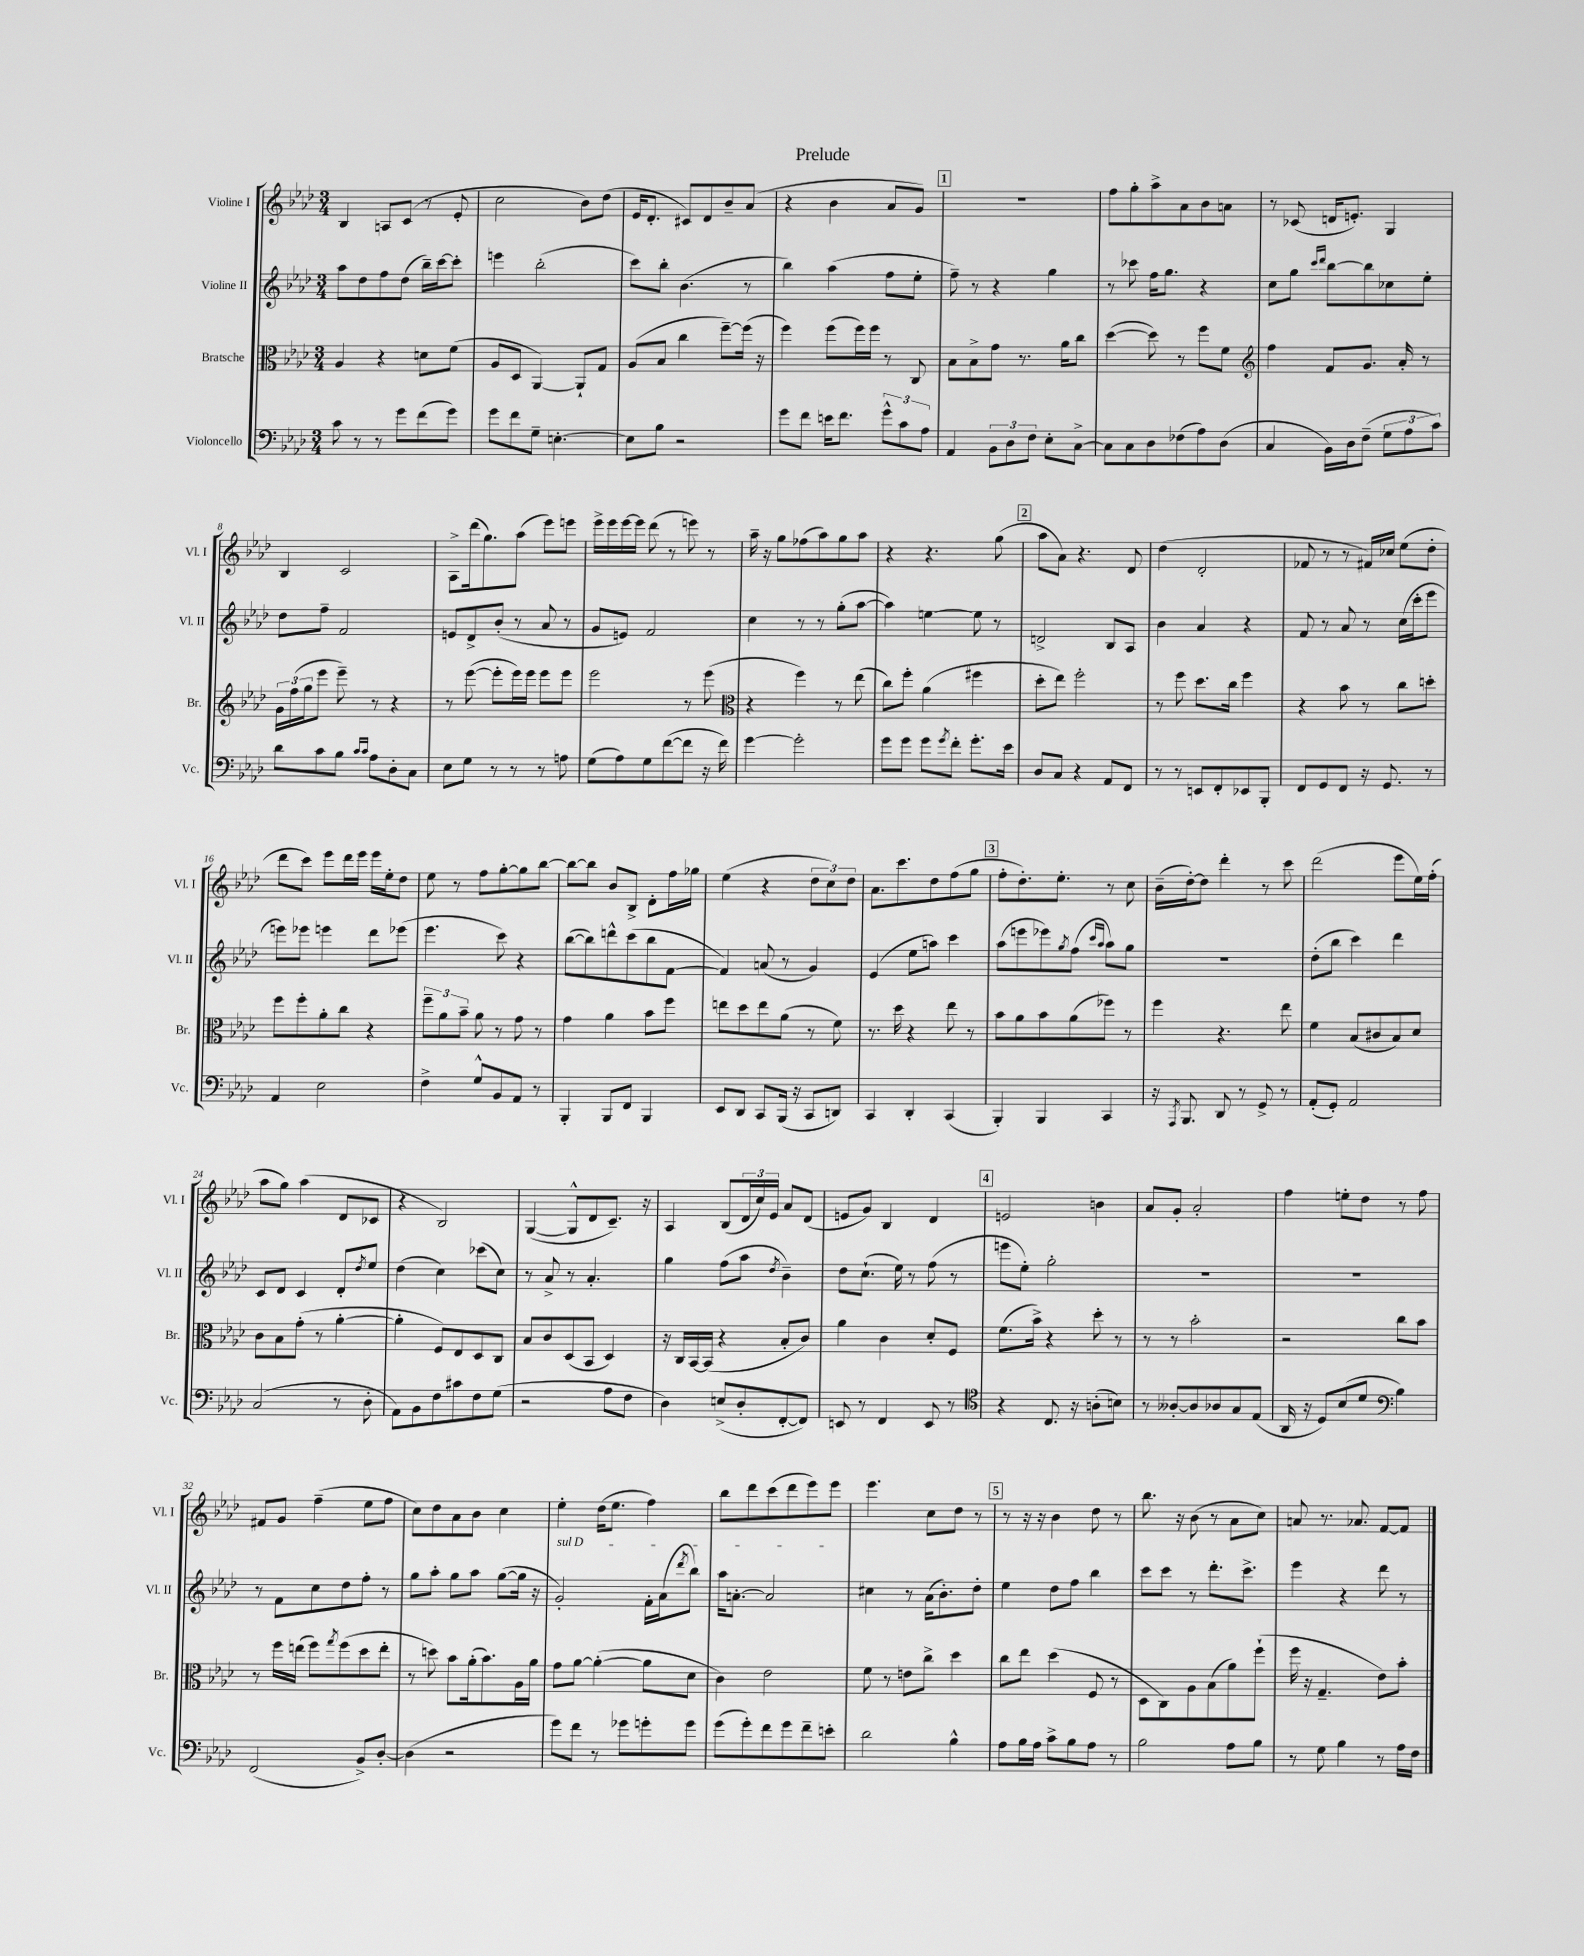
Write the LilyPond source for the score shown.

\header { title = "Prelude" }
<<
\new StaffGroup <<
\new Staff = "s0" \with { instrumentName = "Violine I" shortInstrumentName = "Vl. I" } {
    \clef treble \key aes \major \numericTimeSignature \time 3/4
    bes4 a8 c'8( r8 ees'8-. |
    c''2 bes'8) des''8( |
    ees'16 des'8.-. cis'8) des'8 bes'8-- aes'8( |
    r4 bes'4 aes'8 g'8) |
    \mark \markup { \box "1" } R2. |
    f''8 g''8-. aes''8-> aes'8 bes'8 a'8 |
    r8 ces'8( d'16 e'8.-.) g4 |
    bes4 c'2 |
    aes8-> des'''16( g''8.) aes''8( ees'''8) e'''8 |
    ees'''16-> ees'''16 ees'''16~ ees'''16 des'''8( r8 e'''8) r8 |
    aes''16-- r16 g''8 fes''8( aes''8) g''8 aes''8 |
    r4 r4. g''8( |
    \mark \markup { \box "2" } aes''8 aes'8) r4. des'8 |
    des''4( des'2-. |
    fes'8 r8 r8 fis'16) ces''16 ees''8( des''8-. |
    des'''8 c'''8) ees'''8 des'''16 ees'''16 ees'''16 ees''16-. des''8 |
    ees''8 r8 f''8 g''8~-. g''8 bes''8~ |
    bes''8~ bes''8 bes'8 bes8-> des'8-. f''16 ges''16 |
    ees''4( r4 \tuplet 3/2 { des''8 c''8) des''8 } |
    aes'8. c'''8. des''8 f''8( g''8 |
    \mark \markup { \box "3" } f''8-. des''8.-.) ees''8.-. r8 c''8 |
    bes'16--( des''16~-.) des''8 des'''4-. r8 c'''8 |
    des'''2( ees'''8 ees''16) f''16-.( |
    aes''8 g''8) aes''4( des'8 ces'8 |
    r4 bes2) |
    g4~( g8-^ des'8 c'8.--) r16 |
    aes4 bes8( \tuplet 3/2 { des'16 c''16) ees'16 } aes'8 des'8( |
    e'8 g'8) bes4 des'4 |
    \mark \markup { \box "4" } e'2 b'4 |
    aes'8 g'8-. aes'2-. |
    f''4 e''8-. des''8 r8 f''8 |
    fis'8 g'8 f''4--( ees''8 f''8 |
    c''8) des''8 aes'8 bes'8 c''4 |
    ees''4-. des''16( ees''8. f''4) |
    bes''8 des'''8 c'''8( des'''8 ees'''8) ees'''8 |
    ees'''4. c''8 des''8 r8 |
    \mark \markup { \box "5" } r8 r16 r16 bes'4 des''8 r8 |
    bes''8. r16 bes'8( r8 aes'8 c''8) |
    a'8 r8. aes'8. f'8~ f'8 \bar "|." |
}
\new Staff = "s1" \with { instrumentName = "Violine II" shortInstrumentName = "Vl. II" } {
    \clef treble \key aes \major \numericTimeSignature \time 3/4
    aes''8 des''8 f''8 des''8( bes''16--) c'''16~ c'''8-. |
    e'''4 bes''2-.( |
    c'''8) bes''8-. bes'4.( r8 |
    bes''4) aes''4( f''8 ees''8-. |
    \mark \markup { \box "1" } f''8--) r8 r4 g''4 |
    r8 ces'''8 f''16 g''8. r4 |
    c''8 g''8 \grace { c'''16 des'''16 } bes''8~ bes''8 ces''8 ees''8-. |
    des''8 f''8-- f'2 |
    e'8 des'8-> bes'8-.( r8 aes'8 r8 |
    g'8 e'8) f'2 |
    c''4 r8 r8 g''8-.( aes''8~ |
    aes''4) e''4~ e''8 r8 |
    \mark \markup { \box "2" } d'2-> bes8 aes8 |
    bes'4 aes'4 r4 |
    f'8 r8 aes'8 r8 c''16( c'''16-. ees'''8 |
    e'''8) ees'''8 e'''4 des'''8 ees'''8( |
    ees'''4. c'''8) r4 |
    bes''8~( bes''8) d'''8-^ c'''8( bes''8 f'8~ |
    f'4) a'8( r8 g'4) |
    ees'4( ees''8 a''8) c'''4 |
    \mark \markup { \box "3" } aes''8( e'''8 ees'''8) \acciaccatura { g''8 } f''8( \grace { c'''16 aes''16 } aes''8) g''8 |
    R2. |
    des''8-.( bes''8 c'''4) des'''4 |
    c'8 des'8 c'4 des'8-. \acciaccatura { des''8 } ees''8 |
    des''4( c''4) ces'''8( c''8) |
    r8 aes'8-> r8 aes'4.-. |
    g''4 f''8( aes''8 \acciaccatura { des''8 } bes'4--) |
    des''8 c''8.-!( ees''16) r8 f''8( r8 |
    \mark \markup { \box "4" } e'''8 ees''8-.) g''2-. |
    R2. |
    R2. |
    r8 f'8 c''8 des''8 f''8-. r8 |
    g''8 aes''8-. g''8 aes''8 g''8~( g''16 r16 |
    \once \override TextSpanner.bound-details.left.text = \markup { \italic "sul D" } g'2-.\startTextSpan) f'16-. aes'16( \acciaccatura { des'''8 } bes''8) |
    aes''16 a'8.~-. a'2\stopTextSpan |
    cis''4 r8 aes'16( bes'8.-.) des''8-. |
    \mark \markup { \box "5" } ees''4 des''8 f''8 bes''4 |
    c'''8 c'''8 r8 des'''8.-. c'''8.-> |
    ees'''4 r4 des'''8 r8 \bar "|." |
}
\new Staff = "s2" \with { instrumentName = "Bratsche" shortInstrumentName = "Br." } {
    \clef alto \key aes \major \numericTimeSignature \time 3/4
    aes4 r4 d'8 f'8( |
    aes8 des8 aes,4~) aes,8-! g8 |
    aes8( bes8 c''4 f''8~--) f''16( r16 |
    f''4) f''8( f''16) f''16 r8 c8 |
    \mark \markup { \box "1" } bes8 bes8-> g'8 r8. aes'16 c''8 |
    des''4~( des''8) r8 f''8 f'8 |
    \clef treble f''4 f'8 g'8. aes'16-. r8 |
    \tuplet 3/2 { g'16 f''16( g''16 } ees'''8 ees'''8--) r8 r4 |
    r8 ees'''8~( ees'''8-. ees'''16) ees'''16 ees'''8 ees'''8 |
    ees'''2 r8 ees'''8( |
    \clef alto r4 f''4) r8 ees''8( |
    c''8) f''8-. aes'4( fis''4 |
    \mark \markup { \box "2" } des''8-. ees''8) f''2-. |
    r8 f''8 des''8. c''16 f''4 |
    r4 bes'8 r8 c''8 d''8-. |
    f''8 f''8-. aes'8-. c''8 r4 |
    \tuplet 3/2 { f''8-- aes'8 bes'8-- } aes'8 r8 g'8 r8 |
    g'4 aes'4 bes'8 f''8 |
    e''8 des''8 e''8 aes'8( r8 f'8) |
    r8. des''16 r4 ees''8 r8 |
    \mark \markup { \box "3" } bes'8 aes'8 bes'8 aes'8( fes''8) r8 |
    f''4 r4. ees''8 |
    f'4 bes8( cis'8 bes8) des'8 |
    c'8 bes8 g'8-.( r8 aes'4~-. |
    aes'4-. f8) ees8 des8 c8 |
    bes8 c'8 des8( bes,8 des4) |
    r16 c16 bes,16~ bes,16( r4 bes8-. c'8) |
    aes'4 c'4 des'8-. f8 |
    \mark \markup { \box "4" } f'8.( bes'16->) r4 des''8-. r8 |
    r8 r8 bes'2-. |
    r2 c''8 bes'8 |
    r8 f''16 e''16( f''8) \acciaccatura { g''8 } f''8( des''8 e''8-. |
    r8 d''8) bes'8 aes'16-.( bes'8.) aes16 aes'16 |
    g'8 aes'8~ aes'4~-.( aes'8 des'8 |
    c'4) ees'2 |
    f'8 r8 e'8 c''8-> des''4 |
    \mark \markup { \box "5" } c''8 ees''8 des''4( f8 r8 |
    des8 c8) aes8 bes8( aes'8) f''8-!( |
    f''16 r16 g4.-- ees'8) bes'8-. \bar "|." |
}
\new Staff = "s3" \with { instrumentName = "Violoncello" shortInstrumentName = "Vc." } {
    \clef bass \key aes \major \numericTimeSignature \time 3/4
    c'8 r8 r8 g'8 f'8( g'8) |
    g'8 f'8 g8-- e4.~-. |
    e8 bes8 r2 |
    g'8 f'8 e'16 f'8. \tuplet 3/2 { g'8-^ c'8 aes8 } |
    \mark \markup { \box "1" } aes,4 \tuplet 3/2 { bes,8 des8 f8 } ees8-. c8~-> |
    c8 c8 des8 fes8( aes8) des8( |
    c4 bes,16) des16 f8--( \tuplet 3/2 { g8 aes8 c'8) } |
    des'8 c'8 bes8 \grace { c'16 c'16 } aes8 des8-. c8 |
    ees8 g8 r8 r8 r8 a8 |
    g8( aes8) g8 f'8~( f'8 r16 f'16) |
    g'4~ g'2-. |
    g'8 g'8 g'8 \acciaccatura { g'8 } f'8-. g'8.-. ees'16 |
    \mark \markup { \box "2" } des8 c8 r4 aes,8 f,8 |
    r8 r8 e,8 f,8-. ees,8 bes,,8-. |
    f,8 g,8 f,8 r16 g,8. r8 |
    aes,4 ees2 |
    f4-> g8-^ bes,8 aes,8 r8 |
    bes,,4-. bes,,8 f,8 bes,,4 |
    ees,8 des,8 c,8 bes,,16( r16 c,8 d,8) |
    c,4 des,4-. c,4( |
    \mark \markup { \box "3" } bes,,4-.) bes,,4 c,4 |
    r16 \acciaccatura { aes,,8 } bes,,8. des,8 r8 g,8-> r8 |
    aes,8-.( g,8-.) aes,2 |
    c2( r8 des8-. |
    aes,8) bes,8 f8 cis'8 f8 g8( |
    r2 aes8 f8 |
    des4) e8->( des8-. f,8~-. f,8) |
    e,8 r8 f,4 e,8 r8 |
    \mark \markup { \box "4" } \clef tenor r4 c8. r16 a8-.( b8) |
    r8 aeses8~-. aeses8 aes8 g8 ees8( |
    aes,16 r16 des8) bes8( des'8 \clef bass bes4) |
    f,2( bes,8->) des8~-. |
    des4( r2 |
    g'8) f'8 r8 ges'8 g'8-. g'8 |
    g'8( g'8-.) f'8 g'8 f'8-- e'8-. |
    des'2 bes4-^ |
    \mark \markup { \box "5" } aes8 bes16 aes16 c'8-> bes8 aes8 r8 |
    bes2 aes8 bes8 |
    r8 g8 bes4 r8 aes16 f16 \bar "|." |
}
>>
>>
